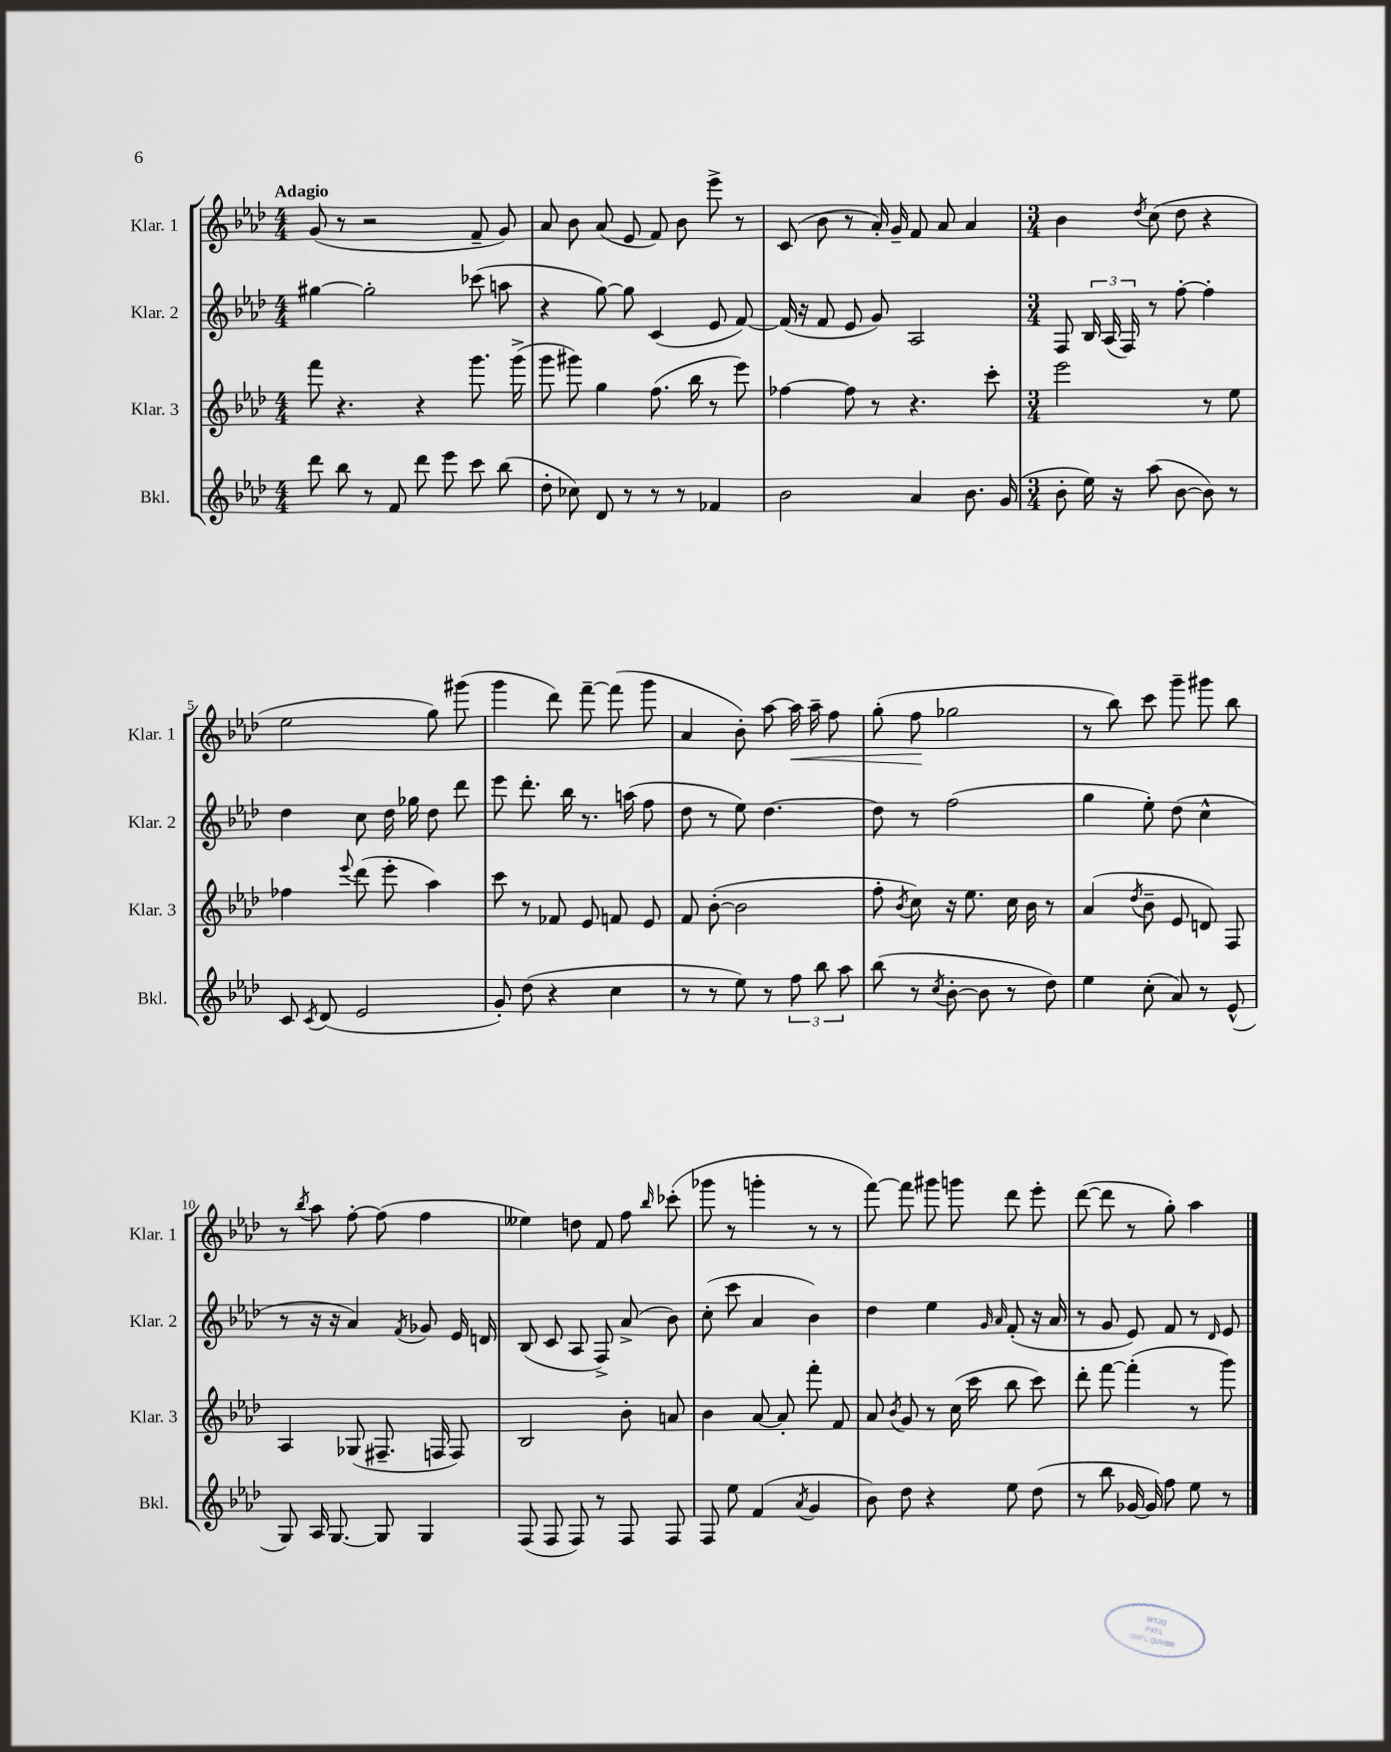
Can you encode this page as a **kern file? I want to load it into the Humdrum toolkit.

**kern	**kern	**kern	**kern
*staff4	*staff3	*staff2	*staff1
*clefG2	*clefG2	*clefG2	*clefG2
*k[b-e-a-d-]	*k[b-e-a-d-]	*k[b-e-a-d-]	*k[b-e-a-d-]
*M4/4	*M4/4	*M4/4	*M4/4
8ddd-	8fff	[4gg#	(8g
8bb-	4.r	.	8r
8r	.	2gg#']	2r
8f	.	.	.
8ddd-	4r	.	.
8eee-	.	.	.
8ccc	8.ggg	(8ccc-	8f~
(8bb-	.	8aa	8g)
.	(16ggg^	.	.
=	=	=	=
8dd-'	8ggg	4r	8a-
8cc-)	8ggg#)	.	8b-
8d-	4gg	[8gg)	(8a-
8r	.	8gg]	8e-
8r	(8.ff	(4c	8f)
8r	.	.	8b-
.	16bb-	.	.
4f-	8r	8e-	8eee-^
.	8eee-)	[8f)	8r
=	=	=	=
2b-	[4ff-	(16f]	(8c
.	.	16r	.
.	.	8f	8b-
.	8ff-]	8e-	8r
.	8r	8g)	16a-')
.	.	.	16g~
4a-	4.r	2A-	8f
.	.	.	8a-
8.b-	.	.	4a-
.	8ccc'	.	.
(16g	.	.	.
=	=	=	=
*M3/4	*M3/4	*M3/4	*M3/4
8b-'	2eee-	8F	4b-
16ee-)	.	24B-	.
.	.	(24A-	.
16r	.	.	.
.	.	24F)	.
.	.	.	8qdd-
(8aa-	.	8r	(8cc
[8b-	.	[8ff'	8dd-
8b-])	8r	4ff']	4r
8r	8ee-	.	.
=	=	=	=
8c	4ff-	4dd-	2ee-
8qc	.	.	.
(8d-	.	.	.
.	8qqeee-	.	.
2e-	(8ddd-	8cc	.
.	8eee-'	16dd-	.
.	.	16gg-	.
.	4aa-)	8dd-	8gg)
.	.	8ddd-	(8ggg#
=	=	=	=
8g')	8ccc	8eee-	4ggg
(8dd-	8r	8.ddd-'	.
4r	8f-	.	8ddd-)
.	.	16bb-	.
.	8e-	8.r	[8fff~
4cc	8f	.	(8fff]
.	.	(16aa	.
.	8e-	8ff	8ggg
=	=	=	=
8r	8f	8dd-	4a-
8r	([8b-'	8r	.
8ee-)	2b-]	8ee-)	8b-')
8r	.	[4.dd-	[8aa-
12ff	.	.	16aa-]
.	.	.	16aa-~
12bb-	.	.	.
.	.	.	8ff
12aa-	.	.	.
=	=	=	=
(8bb-	8ff'	8dd-]	(8gg'
.	8qb-	.	.
8r	8cc)	8r	8ff
8qcc	.	.	.
[8b-'	16r	(2ff	2gg-
.	8.ee-	.	.
8b-]	.	.	.
8r	16cc	.	.
.	16b-	.	.
8dd-)	8r	.	.
=	=	=	=
4ee-	(4a-	4gg	8r
.	.	.	8bb-)
.	8qdd-	.	.
(8cc'	8b-~	8ee-')	8ccc
8a-)	8e-	(8dd-	8ggg~
8r	8d)	4cc^^	8ggg#
(8e-^^	8F	.	8bb-
=	=	=	=
8G)	4A-	8r	8r
.	.	.	8qbb-
16A-	.	16r	8aa-
[8.G	.	16r	.
.	(8G-	4a-)	[8ff'
8G]	8.F#~	.	(8ff]
.	.	8qf	.
4G	.	8g-	4ff
.	16F	.	.
.	8F)	16e-	.
.	.	16d	.
=	=	=	=
(8F	2B-	(8B-	4ee--)
8F	.	8c	.
8F)	.	8A-	8dd
8r	.	8F^)	8f
8F	8b-'	(8a-^	8ff
.	.	.	16qqbb-
8F	8a	8b-)	(8ccc-'
=	=	=	=
8F	4b-	(8cc'	8ggg-
8ee-	.	8ccc	8r
(4f	[8a-	4a-	4ggg'
.	8a-']	.	.
8qa-	.	.	.
4g	8fff'	4b-)	8r
.	8f	.	8r
=	=	=	=
8b-)	8a-	4dd-	[8fff)
.	8qb-	.	.
8dd-	8g	.	8fff]
4r	8r	4ee-	8ggg#
.	(16cc	.	8ggg
.	16ccc	.	.
.	.	16qqg	.
.	.	16qqa-	.
8ee-	8bb-	(8f'	8ddd-
(8dd-	8ccc)	16r	8eee-'
.	.	16a-	.
=	=	=	=
8r	8ddd-'	8r	([8ddd-
8bb-	[8fff	8g	8ddd-]
[16g-	(4fff']	8e-)	8r
16g-])	.	.	.
8ff	.	8f	8gg')
8ee-	8r	8r	4aa-
.	.	16qqd-	.
8r	8ggg)	8e-	.
==	==	==	==
*-	*-	*-	*-
